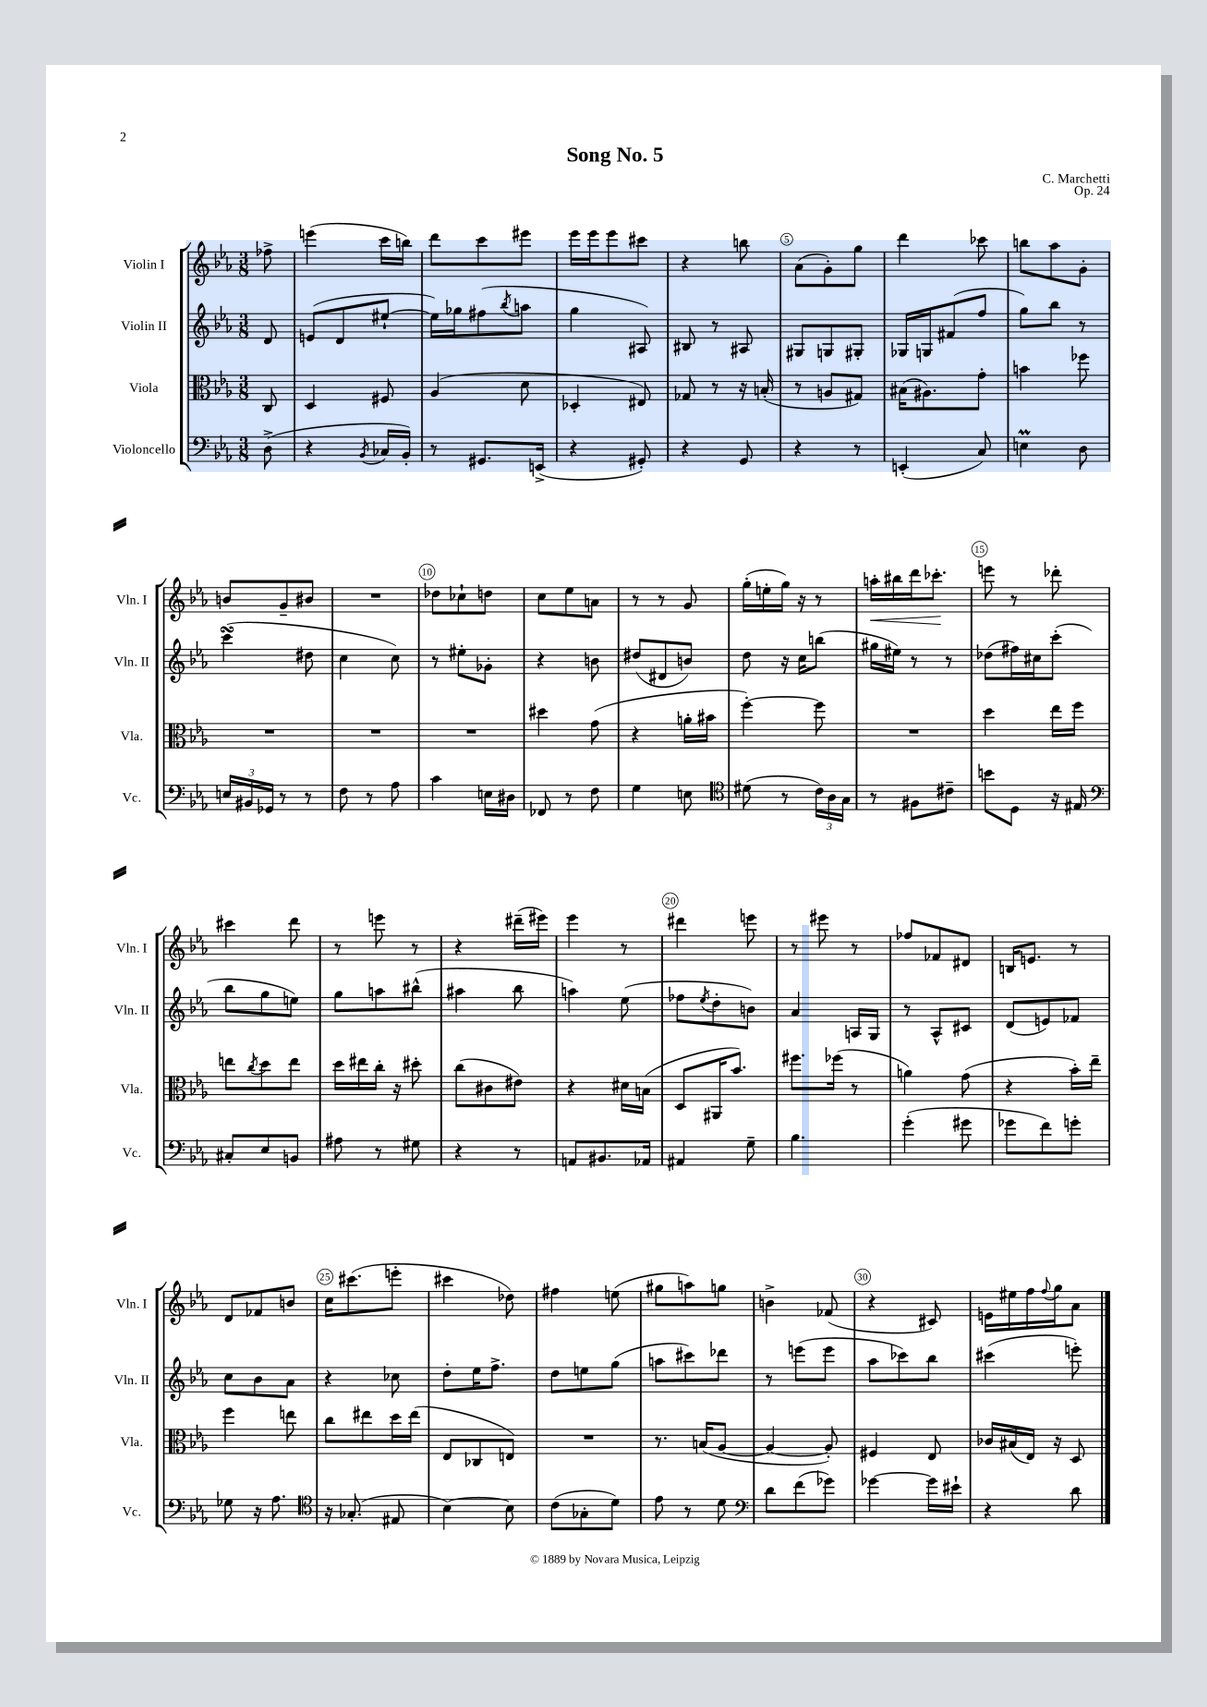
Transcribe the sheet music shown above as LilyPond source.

\header { title = "Song No. 5" composer = "C. Marchetti" opus = "Op. 24" }
<<
\new StaffGroup <<
\new Staff = "s0" \with { instrumentName = "Violin I" shortInstrumentName = "Vln. I" } {
    \clef treble \key ees \major \numericTimeSignature \time 3/8 \partial 8
    fes''8-> |
    e'''4( c'''16 b''16) |
    d'''8 c'''8 eis'''8 |
    ees'''16 ees'''16 ees'''8 cis'''8 |
    r4 b''8 |
    aes'8( g'8-.) g''8 |
    d'''4 ces'''8 |
    b''8 aes''8 g'8-. |
    b'8 g'8-- bis'8 |
    R4. |
    des''8 ces''8-! d''8 |
    c''8 ees''8 a'8 |
    r8 r8 g'8 |
    g''16-.( e''16-. g''16) r16 r8 |
    a''16-.\< bis''16 d'''16 ces'''8.-.\! |
    e'''8 r8 des'''8-. |
    cis'''4 d'''8 |
    r8 e'''8 r8 |
    r4 dis'''16--( eis'''16) |
    ees'''4 r8 |
    dis'''4 e'''8 |
    r8 eis'''8 r8 |
    fes''8 fes'8 dis'8 |
    b16 e'8. r8 |
    d'8 fes'8 b'8 |
    c''16 cis'''8.( e'''8-. |
    cis'''4 des''8) |
    fis''4 e''8( |
    gis''8 a''8) g''8 |
    b'4-> fes'8( |
    r4 cis'8) |
    e'16 eis''16 f''16 \appoggiatura { f''8 } g''16 aes'8 \bar "|." |
}
\new Staff = "s1" \with { instrumentName = "Violin II" shortInstrumentName = "Vln. II" } {
    \clef treble \key ees \major \numericTimeSignature \time 3/8 \partial 8
    d'8 |
    e'8( d'8 eis''8~-! |
    eis''16) ges''16 fis''8( \acciaccatura { bes''8 } a''8 |
    g''4 ais8) |
    bis8 r8 ais8 |
    gis8 g8 gis8-. |
    ges16 g16 fis'8( f''8 |
    g''8) bes''8 r8 |
    c'''4\turn( dis''8 |
    c''4 c''8) |
    r8 eis''8-. ges'8-. |
    r4 b'8 |
    dis''8( dis'8 b'8) |
    d''8 r16 c''16 b''8( |
    gis''16 eis''16) r8 r8 |
    des''8( fis''16) cis''16 c'''8-.( |
    bes''8 g''8 e''8) |
    g''8 a''8 bis''8-^( |
    ais''4 bes''8 |
    a''4) ees''8( |
    fes''8 \acciaccatura { ees''8 } d''8-. b'8) |
    aes'4 a16 g16 |
    r8 aes8-^ cis'8 |
    d'8( e'8) fes'8 |
    c''8 bes'8 aes'8 |
    r4 ces''8 |
    d''8-. ees''16 f''8.-> |
    d''8 e''8 g''8( |
    a''8 cis'''8) des'''8 |
    r8 e'''8( e'''8 |
    aes''8 ces'''8) bes''8 |
    cis'''4( e'''8-.) \bar "|." |
}
\new Staff = "s2" \with { instrumentName = "Viola" shortInstrumentName = "Vla." } {
    \clef alto \key ees \major \numericTimeSignature \time 3/8 \partial 8
    c8 |
    d4 fis8 |
    aes4( d'8 |
    des4-. eis8) |
    ges8 r8 r16 b16-.( |
    r8 a8 gis8) |
    bis16( ais8.) g'8-. |
    b'4 fes''8 |
    R4. |
    R4. |
    R4. |
    dis''4 g'8( |
    r4 a'16-. bis'16 |
    f''4~-.) f''8 |
    R4. |
    d''4 ees''16 f''16 |
    e''8 \acciaccatura { c''8 } d''8 e''8 |
    d''16 eis''16 c''16-. r16 dis''8-. |
    c''8( cis'8 eis'8) |
    r4 dis'16 b16( |
    d8 ais,16 bes'8.) |
    fis''8. fes''16( r8 |
    a'4) g'8( |
    r4 bes'16-.) ees''16-- |
    f''4 e''8 |
    c''8 eis''8 d''16 eis''16( |
    ees8 ces8 e8) |
    R4. |
    r8. b16( aes8~ |
    aes4~ aes8-.) |
    fis4 ees8 |
    ces'16 bis16( ees16) r16 d8 \bar "|." |
}
\new Staff = "s3" \with { instrumentName = "Violoncello" shortInstrumentName = "Vc." } {
    \clef bass \key ees \major \numericTimeSignature \time 3/8 \partial 8
    d8->( |
    r4 \acciaccatura { bes,8 } ces16 bes,16-.) |
    r8 gis,8. e,16->( |
    r4 gis,8-.) |
    r4 g,8 |
    r4 r8 |
    e,4-.( c8) |
    e4\prall d8 |
    \tuplet 3/2 { e16 bis,16 ges,16 } r8 r8 |
    f8 r8 aes8 |
    c'4 e16 dis16 |
    fes,8 r8 f8 |
    g4 e8 |
    \clef tenor dis'8( r8 \tuplet 3/2 { c'16) aes16 g16 } |
    r8 fis8 cis'8-- |
    b'8 d8 r16 eis16 |
    \clef bass cis8-. ees8 b,8 |
    ais8 r8 gis8 |
    r4 r8 |
    a,8 bis,8. aes,16 |
    ais,4 g8-- |
    bes4. |
    g'4-.( gis'8 |
    ges'8 f'8) g'8-. |
    ges8 r16 aes8. |
    \clef tenor r16 ges8.-.( eis8 |
    bes4~) bes8 |
    c'8( ges8-. d'8) |
    ees'8 r8 d'8 |
    \clef bass d'8 f'8( ges'8) |
    ges'4~ ges'16 eis'16-! |
    r4 d'8 \bar "|." |
}
>>
>>
\layout { \context { \Score \override BarNumber.break-visibility = ##(#f #t #t) barNumberVisibility = #(every-nth-bar-number-visible 5) \override BarNumber.stencil = #(make-stencil-circler 0.1 0.3 ly:text-interface::print) } }
